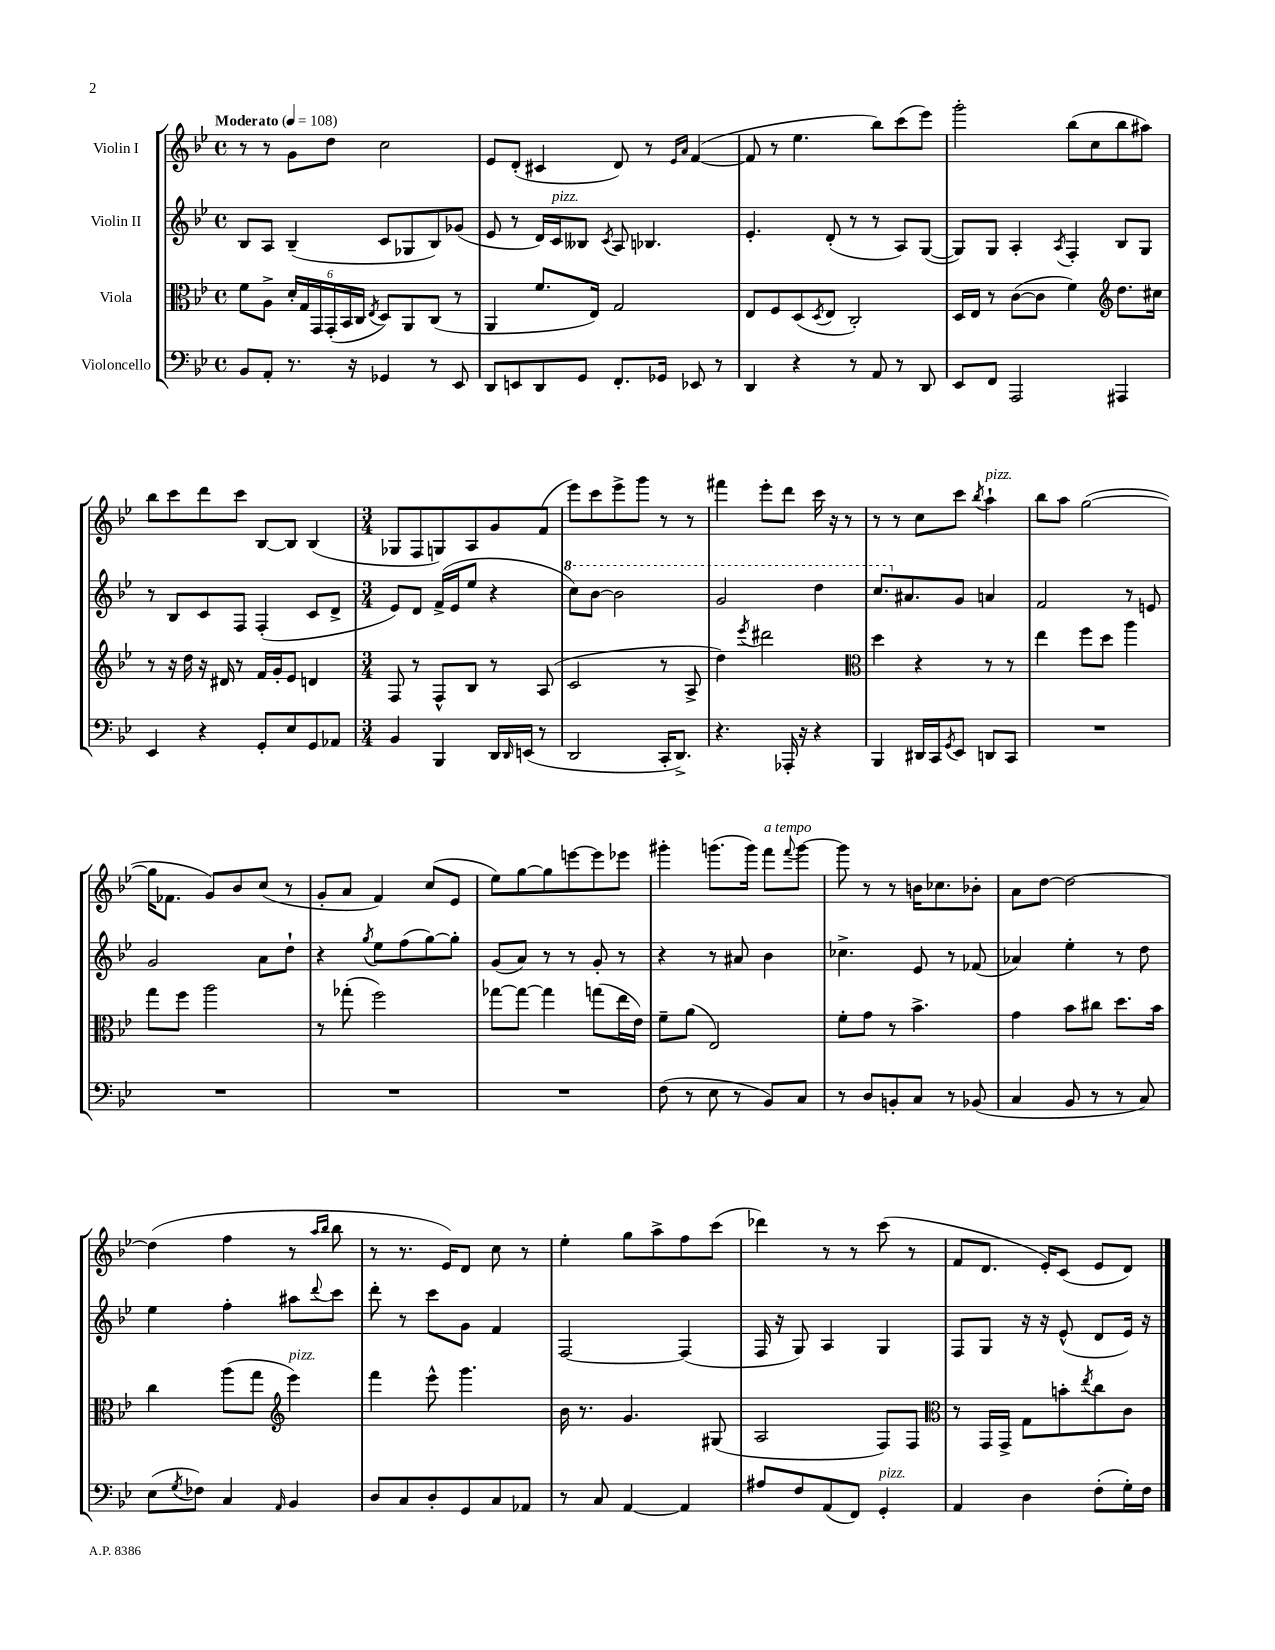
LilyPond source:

<<
\new StaffGroup <<
\new Staff = "s0" \with { instrumentName = "Violin I" } {
    \clef treble \key bes \major \defaultTimeSignature \time 4/4 \tempo "Moderato" 4 = 108
    r8 r8 g'8 d''8 c''2 |
    ees'8 d'8-.( cis'4 d'8) r8 \grace { ees'16 a'16 } f'4~( |
    f'8 r8 ees''4. bes''8) c'''8( ees'''8) |
    g'''2-. bes''8( c''8 bes''8 ais''8) |
    bes''8 c'''8 d'''8 c'''8 bes8~ bes8 bes4( |
    \numericTimeSignature \time 3/4 ges8 f8 g8) a8 g'8 f'8( |
    ees'''8) c'''8 ees'''8-> g'''8 r8 r8 |
    fis'''4 ees'''8-. d'''8 c'''16 r16 r8 |
    r8 r8 c''8 c'''8 \acciaccatura { bes''8 } a''4-!^\markup { \italic "pizz." } |
    bes''8 a''8 g''2~( |
    g''16 fes'8. g'8) bes'8 c''8( r8 |
    g'8-. a'8 f'4) c''8( ees'8 |
    ees''8) g''8~ g''8 e'''8~ e'''8 ees'''8 |
    gis'''4-. g'''8.( g'''16) f'''8^\markup { \italic "a tempo" } \appoggiatura { f'''8 } g'''8~ |
    g'''8 r8 r8 b'16 ces''8. bes'8-. |
    a'8 d''8~ d''2~ |
    d''4( f''4 r8 \grace { a''16 bes''16 } bes''8 |
    r8 r8. ees'16) d'8 c''8 r8 |
    ees''4-. g''8 a''8-> f''8 c'''8( |
    des'''4) r8 r8 c'''8( r8 |
    f'8 d'8. ees'16-.) c'8( ees'8 d'8) \bar "|." |
}
\new Staff = "s1" \with { instrumentName = "Violin II" } {
    \clef treble \key bes \major \defaultTimeSignature \time 4/4
    bes8 a8 bes4--( c'8 ges8 bes8) ges'8( |
    ees'8 r8 d'16) c'16^\markup { \italic "pizz." } beses8 \acciaccatura { c'8 } a8 bes4. |
    ees'4.-. d'8-.( r8 r8 a8) g8~( |
    g8) g8 a4-. \acciaccatura { a8 } f4-. bes8 g8 |
    r8 bes8 c'8 f8 f4-.( c'8 d'8-> |
    \numericTimeSignature \time 3/4 ees'8) d'8 f'16->( ees'16 ees''8 r4 |
    \ottava #1 c'''8) bes''8~ bes''2 |
    g''2 d'''4 |
    c'''8. \ottava #0 ais'8. g'8 a'4 |
    f'2 r8 e'8 |
    g'2 a'8 d''8-! |
    r4 \acciaccatura { g''8 } ees''8 f''8( g''8~) g''8-. |
    g'8( a'8) r8 r8 g'8-. r8 |
    r4 r8 ais'8 bes'4 |
    ces''4.-> ees'8 r8 fes'8( |
    aes'4) ees''4-. r8 d''8 |
    ees''4 f''4-. ais''8 \appoggiatura { d'''8 } c'''8 |
    d'''8-. r8 c'''8 g'8 f'4 |
    f2~ f4( |
    f16 r16 g8) a4 g4 |
    f8 g8 r16 r16 ees'8-^( d'8 ees'16) r16 \bar "|." |
}
\new Staff = "s2" \with { instrumentName = "Viola" } {
    \clef alto \key bes \major \defaultTimeSignature \time 4/4
    f'8 a8-> \tuplet 6/4 { d'16-. g16 g,16 g,16-.( bes,16 c16 } \acciaccatura { ees8 } d8) a,8 c8( r8 |
    a,4 f'8. ees16) g2 |
    ees8 f8 d8( \acciaccatura { d8 } ees8 c2-.) |
    d16 ees16 r8 c'8~( c'8 f'4) \clef treble d''8. cis''16 |
    r8 r16 d''16 r16 dis'16 r8 f'16 g'16-. ees'8 d'4 |
    \numericTimeSignature \time 3/4 f8 r8 f8-^ bes8 r8 a8( |
    c'2 r8 a8-> |
    d''4) \acciaccatura { ees'''8 } dis'''2 |
    \clef alto d''4 r4 r8 r8 |
    ees''4 f''8 d''8 a''4 |
    g''8 f''8 a''2 |
    r8 ges''8-.( f''2) |
    ges''8~ ges''8~ ges''4 g''8( ees''16 ees'16) |
    f'8-- a'8( ees2) |
    f'8-. g'8 r8 bes'4.-> |
    g'4 bes'8 cis''8 d''8. bes'16 |
    c''4 a''8( g''8 \clef treble ees'''4^\markup { \italic "pizz." }) |
    f'''4 ees'''8-^ g'''4. |
    bes'16 r8. g'4. gis8( |
    a2 f8) f8 |
    \clef alto r8 g,16 g,16-> g8 b'8-. \acciaccatura { ees''8 } c''8 c'8 \bar "|." |
}
\new Staff = "s3" \with { instrumentName = "Violoncello" } {
    \clef bass \key bes \major \defaultTimeSignature \time 4/4
    bes,8 a,8-. r8. r16 ges,4 r8 ees,8 |
    d,8 e,8 d,8 g,8 f,8.-. ges,16 ees,8 r8 |
    d,4 r4 r8 a,8 r8 d,8 |
    ees,8 f,8 a,,2 ais,,4 |
    ees,4 r4 g,8-. ees8 g,8 aes,8 |
    \numericTimeSignature \time 3/4 bes,4 bes,,4 d,16 \grace { d,16 } e,16( r8 |
    d,2 c,16-. d,8.->) |
    r4. aes,,16-. r16 r4 |
    bes,,4 dis,16 c,16 \acciaccatura { g,8 } ees,8 d,8 c,8 |
    R2. |
    R2. |
    R2. |
    R2. |
    f8( r8 ees8 r8 bes,8) c8 |
    r8 d8 b,8-. c8 r8 bes,8( |
    c4 bes,8 r8 r8 c8) |
    ees8( \acciaccatura { g8 } fes8) c4 \grace { a,16 } bes,4 |
    d8 c8 d8-. g,8 c8 aes,8 |
    r8 c8 a,4~ a,4 |
    ais8 f8 a,8( f,8) g,4-.^\markup { \italic "pizz." } |
    a,4 d4 f8-.( g16-.) f16 \bar "|." |
}
>>
>>
\layout { \context { \Score \remove "Bar_number_engraver" } }
